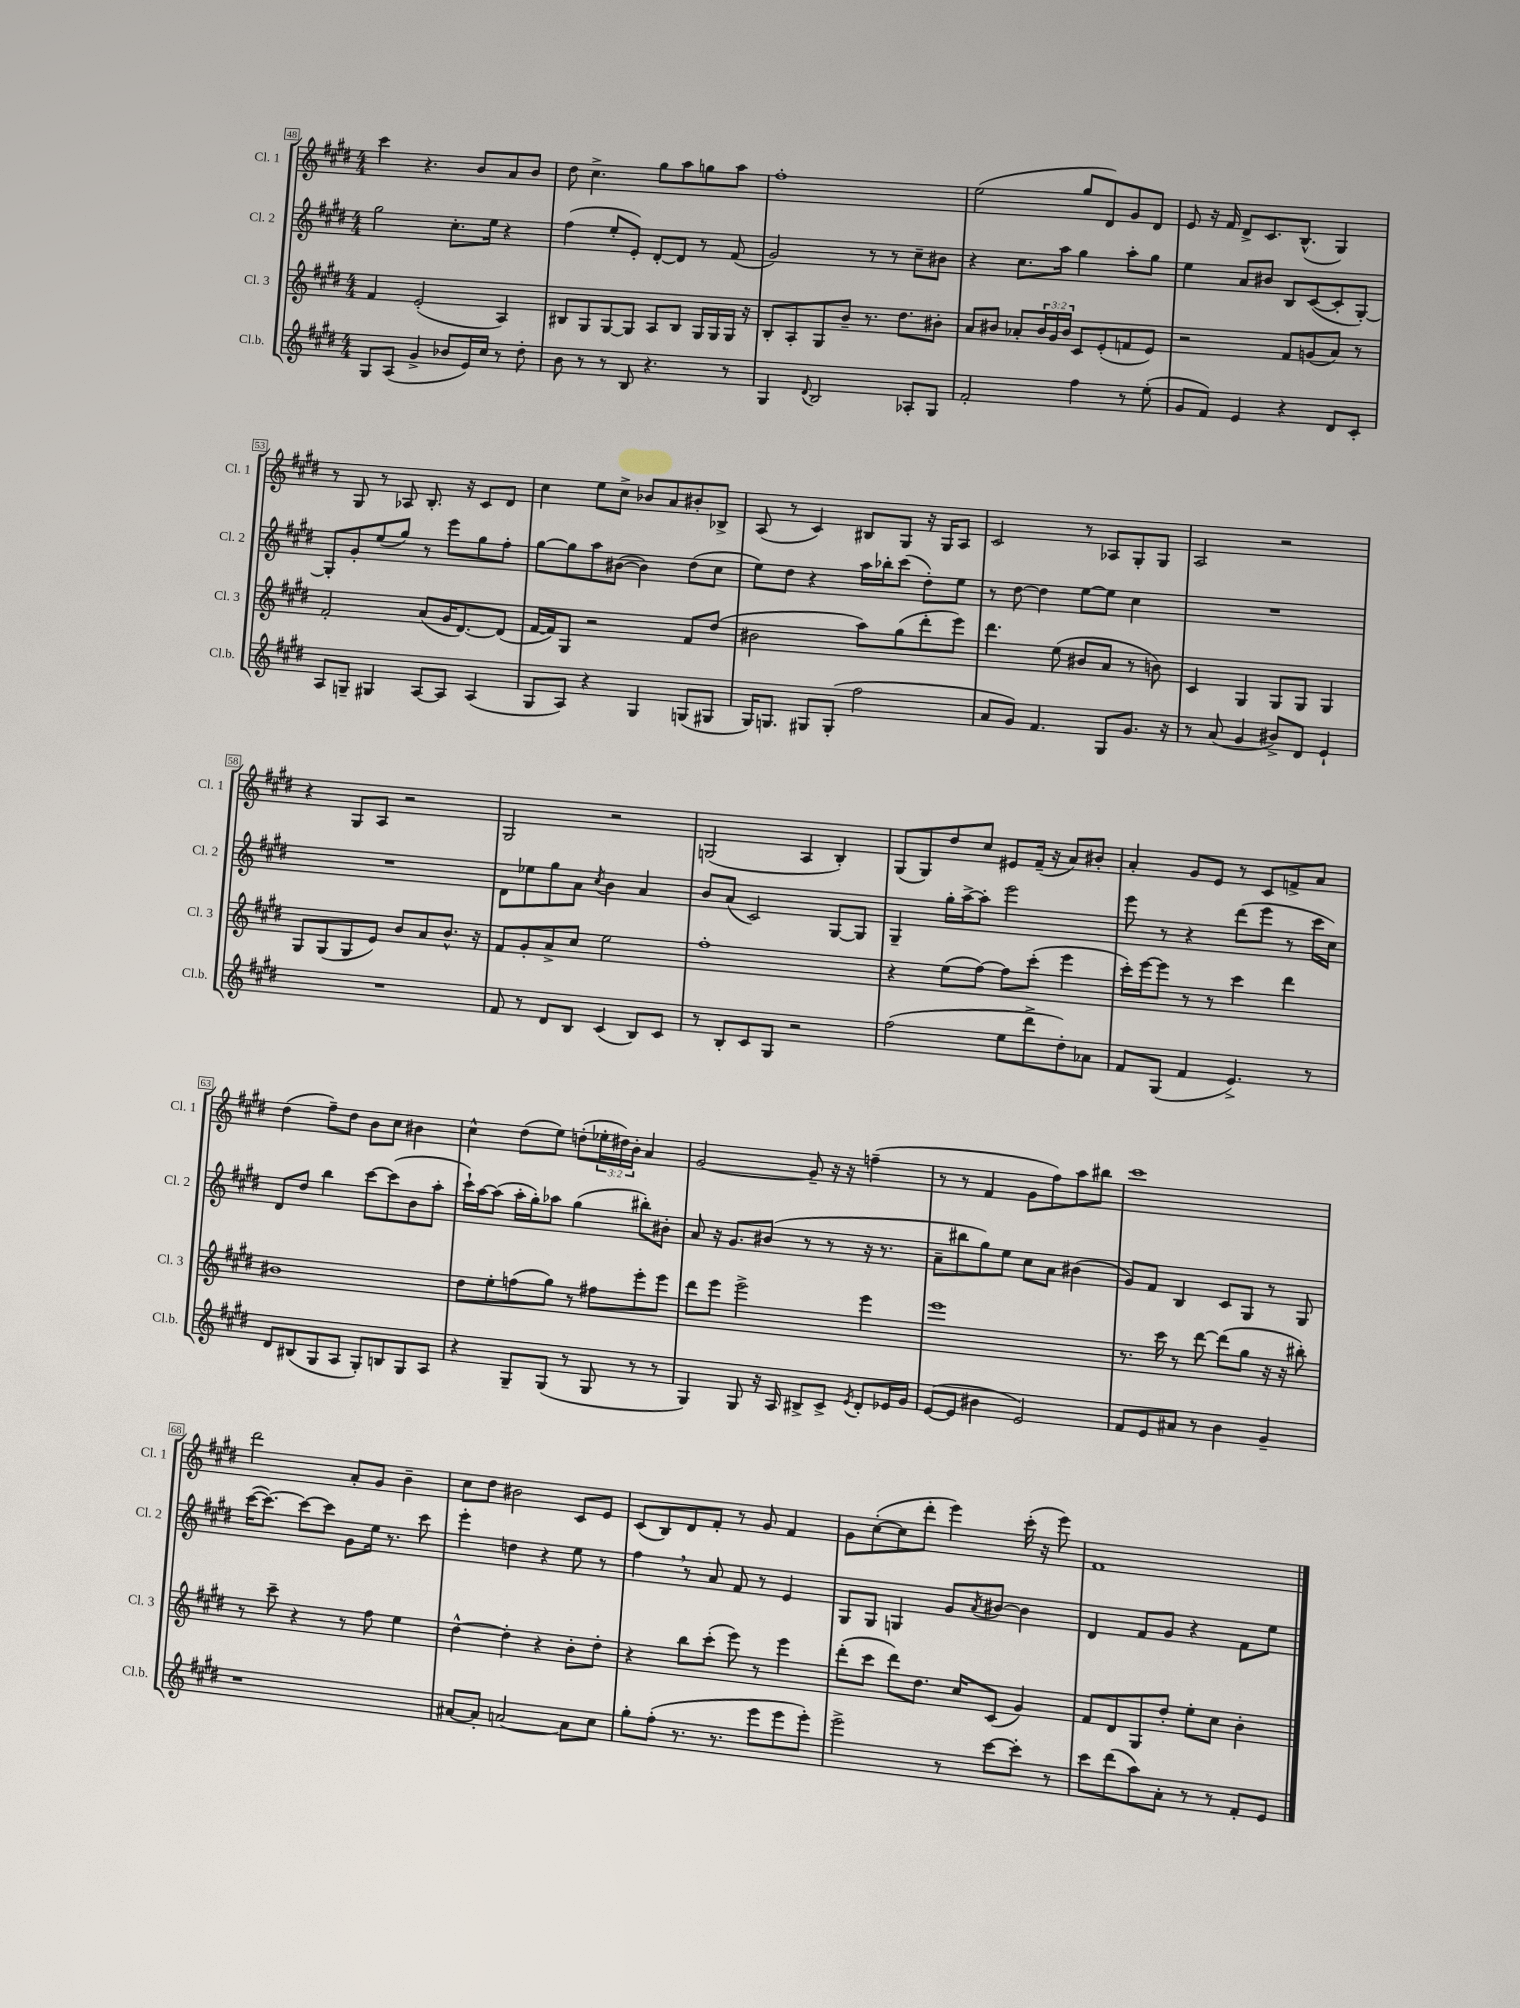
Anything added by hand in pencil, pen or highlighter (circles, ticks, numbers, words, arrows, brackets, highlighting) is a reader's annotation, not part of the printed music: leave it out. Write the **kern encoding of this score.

**kern	**kern	**kern	**kern
*part4	*part3	*part2	*part1
*staff4	*staff3	*staff2	*staff1
*I"Cl.b.	*I"Cl. 3	*I"Cl. 2	*I"Cl. 1
*I'Cl.b.	*I'Cl. 3	*I'Cl. 2	*I'Cl. 1
*clefG2	*clefG2	*clefG2	*clefG2
*k[f#c#g#d#]	*k[f#c#g#d#]	*k[f#c#g#d#]	*k[f#c#g#d#]
*M4/4	*M4/4	*M4/4	*M4/4
=48	=48	=48	=48
8G#/L	4f#/	2gg#\	4ccc#\
(8A/J	.	.	.
4g#^/	(2e'/	.	4.r
8b-X/L	.	8.cc#'\L	.
16e/L)	.	.	8b/L
16cc#/JJ	.	16ee\Jk	.
8r	4A/)	4r	8a/
8dd#'\	.	.	8b/J
=49	=49	=49	=49
8b\	8B#X/L	(4ff#\	8dd#\
8r	8G#/	.	4.cc#^\
8r	[8G#/	8ee'/L	.
8B/	8G#/J]	8e'/J)	.
4.r	8A/L	[8d#'/L	8gg#\L
.	8B#/J	8d#/J]	8aa\
.	16G#/LL	8r	8ggn\
.	16G#/	.	.
8r	16G#/JJ	(8f#/	8aa\J
.	16r	.	.
=50	=50	=50	=50
4G#/	8B'/L	2g#/)	1ff#'
.	8A'/	.	.
8qqd#/	.	.	.
2B/	8G#/	.	.
.	8b~/J	.	.
.	8.r	8r	.
.	.	8r	.
.	8.dd#\L	.	.
8A-X'/L	.	8cc#~\L	.
8G#/J	8b#X'\J	8b#X\J	.
=51	=51	=51	=51
2f#'/	8a/L	4r	(2ee\
.	8b#X/J	.	.
.	8a-X'/L	8.cc#\L	.
.	24b#/L	.	.
.	24g#/	.	.
.	.	16aa\Jk	.
.	24b#/JJ	.	.
4ff#\	8c#/L	4gg#\	8gg#/L
.	(8e'/	.	8d#/)
8r	8fn/	8aa'\L	8g#/
(8ee'\	8e/J)	8gg#\J	8d#/J
=52	=52	=52	=52
8g#/L	2r	4ee\	8e/
8f#/J)	.	.	16r
.	.	.	16f#/
4e/	.	8a/L	8d#^/L
.	.	8b#X/J	8.c#/
4r	8f#/L	8B/L	.
.	.	.	(8.B^^/J
.	(8gn/	([8c#/	.
8d#/L	8a/J)	8c#'/]	4G#/)
8c#'/J	8r	[8G#'/J)	.
!!LO:LB:g=z
=53	=53	=53	=53
8A/L	2f#'/	8G#'/L]	8r
8Gn~/J	.	8g#'/	8G#/
4G#X/	.	(8ee/	8r
.	.	8gg#/J)	8A-X/
[8A/L	(8a/L	8r	8.B'/
8A/J]	16g#/K	8eee\L	.
.	[8.d#/)	.	16r
(4A/	.	8gg#\	8c#/L
.	(8d#/J]	8ff#'\J	8d#/J
=54	=54	=54	=54
8G#/L	[16f#/LL	[8gg#\L	4cc#\
.	16f#/J])	.	.
8A/J)	8G#/J	8gg#\]	.
4r	2r	8aa\	8ee\L
.	.	([8b#X\J	8cc#^\J
4G#/	.	4b#\])	8b-X/L
.	.	.	8a/
(8Gn/L	8f#/L	(8dd#\L	8b#X'/
8G#X/J	(8dd#/J	8cc#\J	8B-X^/J
=55	=55	=55	=55
16G#/KL)	2b#X\	8ee\L)	(8A/
8.Gn/J	.	.	.
.	.	8dd#\J	8r
8G#X/L	.	4r	4c#/)
(8G#'/J	.	.	.
2ff#\	8aa\L)	16aa\LL	8B#X/L
.	.	16bb-X'\J	.
.	(8gg#\	(8ccc#\J	8G#/J
.	8ddd#'\	8dd#'\L)	16r
.	.	.	16G#/KL
.	8eee\J)	8ee\J	8A/J
=56	=56	=56	=56
8a/L	4.ddd#\	8r	2c#/
8g#/J)	.	[8dd#\	.
4.f#/	.	4dd#\]	.
.	(8ee\	.	.
.	8b#X/L	[8ee\L	8r
8G#/L	8a/J	8ee\J]	8A-X/L
8.g#/J	8r	4cc#\	8G#'/
.	8bn\)	.	8G#/J
16r	.	.	.
=57	=57	=57	=57
8r	4c#/	1r	2A/
(8a/	.	.	.
4g#/	4G#/	.	.
8b#X^/L)	8G#/L	.	2r
8d#/J	8G#/J	.	.
4e`/	4G#/	.	.
!!LO:LB:g=z
=58	=58	=58	=58
1r	8G#/L	1r	4r
.	(8G#/	.	.
.	8G#/	.	8G#/L
.	8e/J)	.	8A/J
.	8b/L	.	2r
.	8a/	.	.
.	8.b^^/J	.	.
.	16r	.	.
=59	=59	=59	=59
8f#/	8f#/L	8d#\L	2G#/
8r	8g#'/	8ee-X\	.
8d#/L	8a^/	8gg#\	.
8B/J	8cc#/J	8a\J	.
.	.	8qcc#/	.
(4c#/	2ee\	4b\	2r
8B/L)	.	4a/	.
8c#/J	.	.	.
=60	=60	=60	=60
8r	1ff#'	8b/L	(2Gn/
8B'/L	.	(8a/J	.
8c#/	.	2c#/)	.
8G#/J	.	.	.
2r	.	.	4A/
.	.	[8G#/L	4B'/)
.	.	8G#/J]	.
=61	=61	=61	=61
(2ff#\	4r	4G#~/	(8G#/L
.	.	.	8G#/)
.	(8ee\L	16gg#'\LL	8dd#/
.	.	[16aa^\J	.
.	[8ff#\J)	8aa'\J]	8cc#/J
8ee\L	8ff#\L]	2eee\	8e#X/L
8ddd#^\	(8ccc#'\J	.	(16f#~/Jk
.	.	.	16r
8dd#'\)	4eee\	.	8a/L)
8a-X\J	.	.	8b#X'/J
=62	=62	=62	=62
8f#/L	16ccc#'\LL)	8eee\	4a'/
.	[16eee\J	.	.
(8G#/J	8eee\J]	8r	.
4f#/	8r	4r	8g#/L
.	8r	.	8e/J
4.e^/)	4ccc#\	(8ddd#\L	8r
.	.	8eee\J	8c#/L
.	4ddd#\	8r	8fn^/
8r	.	16ccc#\LL	8a/J
.	.	16cc#\JJ)	.
!!LO:LB:g=z
=63	=63	=63	=63
8d#/L	1b#X	8d#/L	(4dd#\
(8B#X/	.	8dd#/J	.
8G#/	.	4bb\	8ff#~\L)
8A/J	.	.	8dd#\J
8G#'/L)	.	[8ccc#\L	8b\L
8Bn/	.	(8ccc#\]	8cc#\J
8G#/	.	8b\	4b#X\
8A/J	.	8aa'\J	.
=64	=64	=64	=64
4r	8dd#\L	16ccc#`\LL)	4cc#^^\
.	.	[16aa\J	.
.	8ee'\	(8aa\J]	.
8G#~/L	(8ffn\	16aa'\LL	(8dd#\L
.	.	16gg#'\J)	.
(8G#/J	8gg#\J)	8aa-X\J	8ee\J)
8r	8r	(4gg#\	(8ddn'\L
8G#/	8ff#X\L	.	24ee-X'\L
.	.	.	24dd#X\)
.	.	.	24b'\JJ
8r	8eee'\	8bb#X'\L)	4a/
8r	8eee\J	8b#X'\J	.
=65	=65	=65	=65
4G#/)	8ddd#\L	8a/	[2g#/
.	8eee\J	16r	.
.	.	8.g#/L	.
8G#/	2eee^\	.	.
16r	.	(8b#X/J	.
16A/	.	.	.
8B#X^/L	.	8r	8g#~/]
8c#^/J	.	8r	16r
.	.	.	16r
8qe/	.	.	.
8d#'/L	4eee\	16r	(4ffn~\
.	.	8.r	.
16e-X/L	.	.	.
16g#/JJ	.	.	.
=66	=66	=66	=66
([8e/L	1eee	8a~\L	8r
8e/J]	.	8bb#X\	8r
4b#X\	.	8gg#\)	4f#/
.	.	8ee\J	.
2e/)	.	8cc#\L	8g#\L
.	.	8a\J	8ff#\)
.	.	(4b#X\	8aa\
.	.	.	8bb#X\J
=67	=67	=67	=67
8f#/L	8.r	8g#/L)	1ccc#
8e/	.	8f#/J	.
.	16ccc#\	.	.
8a#X/J	8r	4B/	.
8r	[8ddd#\	.	.
4b\	(8ddd#\L]	8c#/L	.
.	8gg#\J	8G#/J	.
4g#~/	16r	8r	.
.	16r	.	.
.	8bb#X'\)	8G#/	.
!!LO:LB:g=z
=68	=68	=68	=68
1r	8r	([16ccc#\KL	2ddd#\
.	.	8.ccc#\J_)	.
.	8ccc#~\	.	.
.	4r	8ccc#\L_	.
.	.	8ccc#\J]	.
.	8r	8g#\L	8a'/L
.	8ff#\	16ee\Jk	8g#/J
.	.	8.r	.
.	4ee\	.	4b~\
.	.	8ccc#\	.
=69	=69	=69	=69
[8a#X/L	[4dd#^^\	4eee'\	8cc#\L
8a#'/J]	.	.	8dd#\J
[2an/	4dd#'\]	4ddn\	2b#X\
.	4r	4r	.
8a\L]	8b'\L	8ee\	8c#/L
8cc#\J	8dd#'\J	8r	8e/J
=70	=70	=70	=70
8gg#'\L	4r	4ff#,\	(8c#/L
(8ff#'\J	.	.	8B/)
8.r	8bb\L	8r	8d#/
.	(8ccc#'\J	8a/	8f#'/J
8.r	.	.	.
.	8eee\)	8f#/	8r
8eee\L	8r	8r	8g#/
8eee\	4eee\	4e/	4f#/
8eee'\J)	.	.	.
=71	=71	=71	=71
2eee^\	(8ddd#'\L	8G#/L	8g#\L
.	8ccc#\J	8G#/J	([8cc#'\
.	8ddd#\L)	4Gn/	8cc#\]
.	8.dd#\J	.	8ddd#'\J
8r	.	8g#/L	4eee\)
.	16cc#/KL	.	.
.	.	8qa/	.
[8ccc#\L	(8c#/J	[8b#X/J	.
8ccc#'\J]	4g#/)	4b#\]	(16ccc#'\
.	.	.	16r
8r	.	.	8eee\)
=72	=72	=72	=72
8ccc#\L	8f#/L	4d#/	1f#
(8ddd#\	8d#/	.	.
8aa\)	8G#/	8f#/L	.
8a'\J	8dd#'/J	8g#/J	.
8r	8ee'\L	4r	.
8r	8cc#\J	.	.
8f#'/L	4b'\	8f#\L	.
8e/J	.	8ee\J	.
==	==	==	==
*-	*-	*-	*-
